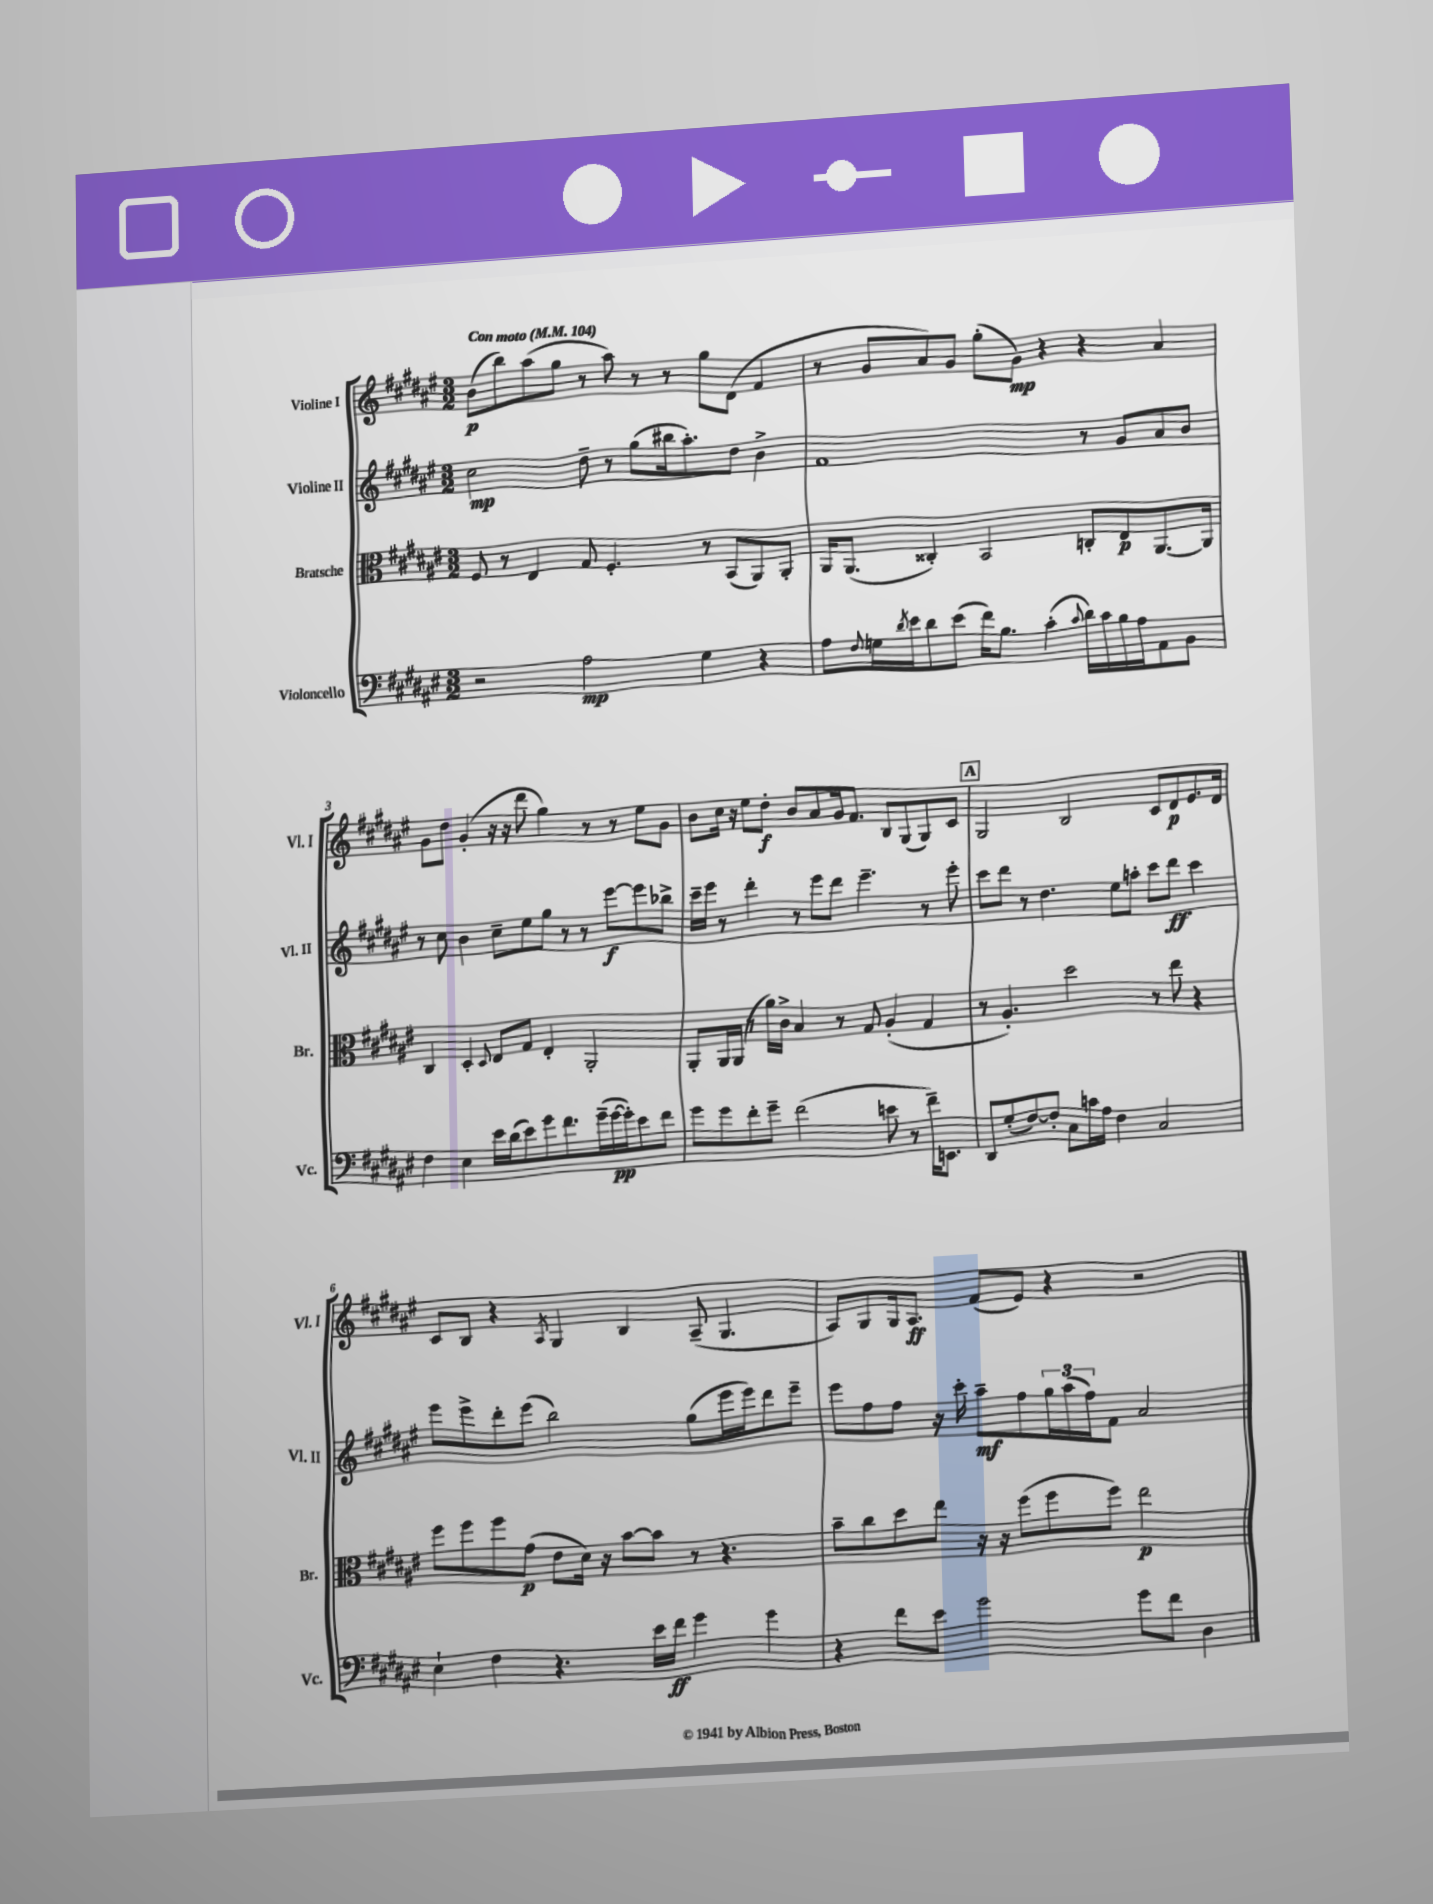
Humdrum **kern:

**kern	**dynam	**kern	**dynam	**kern	**dynam	**kern	**dynam
*part4	*part4	*part3	*part3	*part2	*part2	*part1	*part1
*staff4	*staff4	*staff3	*staff3	*staff2	*staff2	*staff1	*staff1
*I"Violoncello	*	*I"Bratsche	*	*I"Violine II	*	*I"Violine I	*
*I'Vc.	*	*I'Br.	*	*I'Vl. II	*	*I'Vl. I	*
*clefF4	*	*clefC3	*	*clefG2	*	*clefG2	*
*k[f#c#g#d#a#e#]	*	*k[f#c#g#d#a#e#]	*	*k[f#c#g#d#a#e#]	*	*k[f#c#g#d#a#e#]	*
*M3/2	*	*M3/2	*	*M3/2	*	*M3/2	*
*MM104	*	*MM104	*	*MM104	*	*MM104	*
=1	=1	=1	=1	=1	=1	=1	=1
!	!	!	!	!	!	!LO:TX:a:B:t=Con moto	!
2r	.	8F#/	.	2cc#\	mp	(8b\L	p
.	.	8r	.	.	.	8bb\)	.
.	.	4E#/	.	.	.	(8aa#\	.
.	.	.	.	.	.	8gg#\J	.
2A#\	mp	8G#/	.	8dd#~\	.	8r	.
.	.	4.F#'/	.	8r	.	8aa#\)	.
.	.	.	.	(8gg#\L	.	8r	.
.	.	.	.	16bb#X\k	.	8r	.
.	.	.	.	8.aa#'\)	.	.	.
4G#\	.	8r	.	.	.	8gg#\L	.
.	.	(8BB/L	.	8dd#\J	.	(8d#\J	.
4r	.	8AA#/)	.	4b^\	.	4f#/	.
.	.	8AA#'/J	.	.	.	.	.
=2	=2	=2	=2	=2	=2	=2	=2
8A#\L	.	16AA#/KL	.	1f#	.	8r	.
.	.	(8.AA#/J	.	.	.	.	.
8qqF#/	.	.	.	.	.	.	.
16Gn\L	.	.	.	.	.	8g#/L	.
8qd#/	.	.	.	.	.	.	.
16e#\J	.	.	.	.	.	.	.
8d#\	.	4C##X'/)	.	.	.	8a#/)	.
(8e#\J	.	.	.	.	.	8g#/J	.
16f#\KL)	.	2BB/	.	.	.	(8gg#'\L	.
8.B\J	.	.	.	.	.	.	.
.	.	.	.	.	.	8g#\J)	mp
(4c#'\	.	.	.	.	.	4r	.
8qqc#/	.	.	.	.	.	.	.
16d#\LL)	.	8Cn'/L	.	8r	.	4r	.
16c#\	.	.	.	.	.	.	.
16B\	.	8E#/	p	8g#/L	.	.	.
16A#\J	.	.	.	.	.	.	.
8AA#\	.	[8.AA#/	.	8a#/	.	4a#/	.
8BB\J	.	.	.	8b/J	.	.	.
.	.	16AA#/Jk]	.	.	.	.	.
!!LO:LB:g=z
=3	=3	=3	=3	=3	=3	=3	=3
4F#\	.	4C#/	.	8r	.	8g#\L	.
.	.	.	.	8cc#\	.	8dd#\J	.
4E#\	.	4D#'/	.	4b\	.	(4g#'/	.
.	.	8qqD#/	.	.	.	.	.
16e#\LL	.	8E#/L	.	8cc#~\L	.	16r	.
(16d#\J	.	.	.	.	.	16r	.
8e#\)	.	8G#/J	.	8ee#\	.	8ddd#\	.
8g#\	.	4E#'/	.	8gg#\J	.	4gg#\)	.
8.f#\	.	.	.	8r	.	.	.
.	.	2AA#'/	.	8r	.	8r	.
(16g#~\L	.	.	.	.	.	.	.
[16g#\	pp	.	.	[8eee#\L	f	8r	.
16g#'\J])	.	.	.	.	.	.	.
8e#\	.	.	.	8eee#\]	.	8ee#\L	.
8f#\J	.	.	.	8bb-X^\J	.	8g#\J	.
=4	=4	=4	=4	=4	=4	=4	=4
8g#\L	.	8AA#'/L	.	16ccc#~\LL	.	8b\L	.
.	.	.	.	16eee#\JJ	.	.	.
8g#\	.	16AA#/L	.	8r	.	16cc#\Jk	.
.	.	(16AA#/JJ	.	.	.	16r	.
8f#'\	.	8r	.	4ddd#'\	.	8ee#\L	.
8g#~\J	.	16a#\LL)	.	.	.	8dd#'\J	f
.	.	16c#^\JJ	.	.	.	.	.
(2f#\	.	4B/	.	8r	.	8b/L	.
.	.	.	.	8eee#\L	.	8a#/	.
.	.	8r	.	8ddd#\J	.	16g#/k	.
.	.	.	.	.	.	8.f#/J	.
.	.	8G#/	.	4.eee#~\	.	.	.
8en\	.	(4A#'/	.	.	.	8B/L	.
8r	.	.	.	.	.	(8G#/	.
16f#~\KL)	.	4G#/	.	8r	.	8G#/)	.
8.EEn\J	.	.	.	.	.	.	.
.	.	.	.	8eee#'\	.	8c#/J	.
!!LO:REH:place=s1:t=A
=5	=5	=5	=5	=5	=5	=5	=5
8DD#/L	.	8r	.	8ccc#\L	.	2G#/	.
(8G#'/	.	4.A#'/)	.	8ddd#\J	.	.	.
[8F#/)	.	.	.	8r	.	.	.
8F#'/J]	.	.	.	4.dd#\	.	.	.
8C#\L	.	2dd#\	.	.	.	2B/	.
16cn\L	.	.	.	.	.	.	.
16A#\JJ	.	.	.	.	.	.	.
4F#\	.	.	.	8ee#\L	.	.	.
.	.	.	.	8aan'\J	.	.	.
2C#/	.	8r	.	8ccc#\L	.	8c#/L	.
.	.	8ee#\	.	8ddd#\J	ff	8d#/	p
.	.	4r	.	4ccc#\	.	8.e#/	.
.	.	.	.	.	.	16d#/Jk	.
!!LO:LB:g=z
=6	=6	=6	=6	=6	=6	=6	=6
4E#`\	.	8ff#\L	.	8eee#\L	.	8c#/L	.
.	.	8ff#\	.	8eee#^\	.	8B/J	.
4F#\	.	8ff#\	.	8ddd#'\	.	4r	.
.	.	(8g#\J	p	(8eee#\J	.	.	.
.	.	.	.	.	.	8qA#/	.
4.r	.	8e#\L	.	2bb\)	.	4G#/	.
.	.	16d#\Jk)	.	.	.	.	.
.	.	16r	.	.	.	.	.
.	.	[8b\L	.	.	.	4B/	.
16e#\LL	.	8b\J]	.	.	.	.	.
16f#\JJ	ff	.	.	.	.	.	.
4g#\	.	8r	.	(8gg#\L	.	(8A#~/	.
.	.	4.r	.	16eee#\L	.	4.G#/	.
.	.	.	.	16eee#\J)	.	.	.
4g#\	.	.	.	8ddd#\	.	.	.
.	.	.	.	8eee#~\J	.	.	.
=7	=7	=7	=7	=7	=7	=7	=7
4r	.	8b~\L	.	8eee#\L	.	8A#/L)	.
.	.	8cc#\	.	8ff#\	.	8G#/	.
8f#\L	.	8dd#\	.	8ff#\J	.	16G#/k	.
.	.	.	.	.	.	8.A#/J	ff
8e#\J	.	8ee#\J	.	16r	.	.	.
.	.	.	.	16ccc#'\	.	.	.
2g#\	.	16r	.	8aa#~\L	mf	(8f#/L	.
.	.	16r	.	.	.	.	.
.	.	(8ff#\L	.	8ff#\	.	8e#/J)	.
.	.	8ff#\	.	24gg#\L	.	4r	.
.	.	.	.	(24aa#\	.	.	.
.	.	.	.	24ff#\J)	.	.	.
.	.	8ff#\J)	.	8f#\J	.	.	.
8g#\L	.	2ee#\	p	2a#/	.	2r	.
8f#\J	.	.	.	.	.	.	.
4D#\	.	.	.	.	.	.	.
==	==	==	==	==	==	==	==
*-	*-	*-	*-	*-	*-	*-	*-
